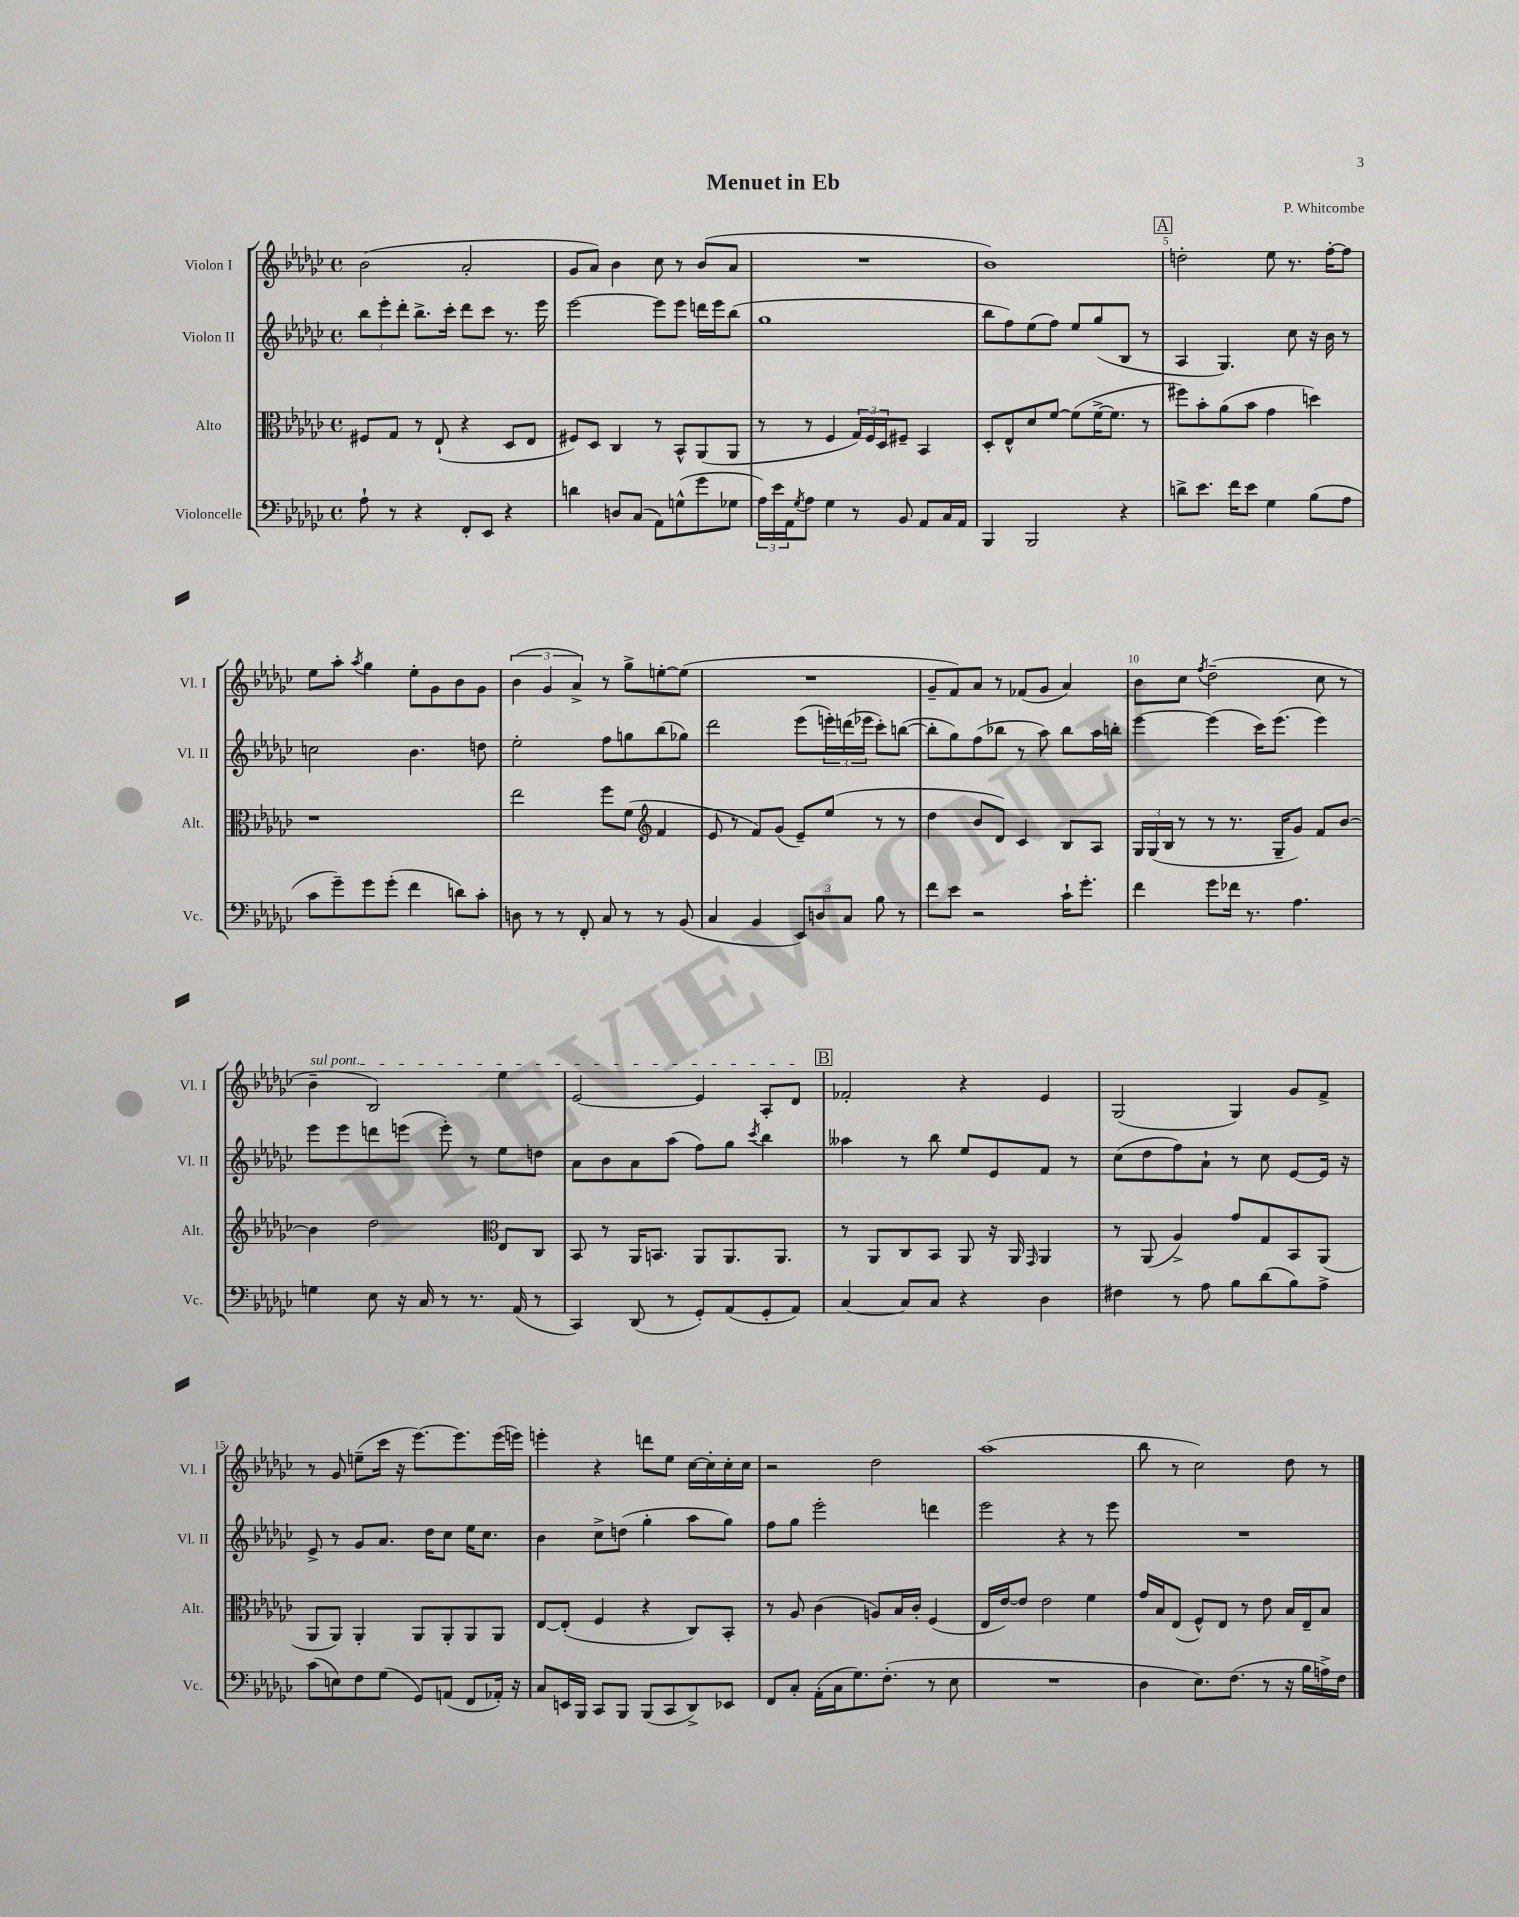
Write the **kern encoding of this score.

**kern	**kern	**kern	**kern
*staff4	*staff3	*staff2	*staff1
*clefF4	*clefC3	*clefG2	*clefG2
*k[b-e-a-d-g-c-]	*k[b-e-a-d-g-c-]	*k[b-e-a-d-g-c-]	*k[b-e-a-d-g-c-]
*M4/4	*M4/4	*M4/4	*M4/4
*met(c)	*met(c)	*met(c)	*met(c)
8A-`\	8F#/L	12bb-\L	(2b-\
.	.	12eee-'\	.
8r	8G-/J	.	.
.	.	12ddd-'\J	.
4r	8r	8.bb-^\L	.
.	(8E-`/	.	.
.	.	16ccc-'\Jk	.
8FF'/L	4r	8ddd-\L	2a-'/
8EE-/J	.	8ccc-\J	.
4r	8D-/L	8.r	.
.	8E-/J	.	.
.	.	16eee-\	.
=	=	=	=
4d\	8F#/L)	[2eee-\	8g-/L
.	8D-/J	.	8a-/J)
8D/L	4C-/	.	4b-\
(8C-/J	.	.	.
8AA-\L)	8r	8eee-\]L	8cc-\
(8G^^\	8BB-^^/L	8eee-\J	8r
8g-\	(8AA-/	16ddd\LL	(8b-/L
.	.	16eee-\J	.
8G-\J	8AA-/J	(8bb-\J	8a-/J
=	=	=	=
24A-\LL)	8r	1gg-	1r
24e-\	.	.	.
24AA-\J	.	.	.
8qG-/	.	.	.
8A-\J	8r	.	.
4G-\	4F/	.	.
8r	24G-/LL)	.	.
.	24F/	.	.
.	24D-/J	.	.
8BB-/	8F#~/J	.	.
8AA-/L	4BB-/	.	.
16C-/L	.	.	.
16AA-/JJ	.	.	.
=	=	=	=
4BBB-/	8D-'/L	8bb-\L	1b-)
.	8E-^^/	8ff\)	.
2BBB-/	8d-/	(8ee-\	.
.	[8f/J	8ff\J)	.
.	(8f\]L	8ee-/L	.
.	[16f^\K	(8gg-/	.
.	8.f\]J	.	.
4r	.	8B-/J	.
.	8r	8r	.
=	=	=	=
8d^\L	8ff#\L)	4A-/	2dd'\
8.e-\J	8b-'\	.	.
.	(8a-\	4.G-/)	.
16f\LK	.	.	.
8e-\J	8b-\J	.	.
4G-\	4g-\	.	8ee-\
.	.	8cc-\	8.r
(8B-\L	4dd\)	16r	.
.	.	16b-\	[16ff'\LK
8A-\J	.	8r	8ff\]J
=	=	=	=
8c-\L	1r	2cc\	8ee-\L
8g-~\)	.	.	8aa-'\J
.	.	.	8qaa-/
8g-\	.	.	4gg-\
(8g-'\J	.	.	.
4f\	.	4.b-\	8ee-'\L
.	.	.	8g-\
8d\L)	.	.	8b-\
8c-'\J	.	8dd\	8g-\J
=	=	=	=
8D\	2ee-\	2ee-'\	(6b-\
8r	.	.	.
.	.	.	6g-/
8r	.	.	.
.	.	.	6a-^/)
8FF'/	.	.	.
8C-/	8ff\L	8ff\L	8r
8r	(8f\J	8gg\	8gg-^\L
*	*clefG2	*	*
8r	4f/	(8bb-\	[8ee'\
(8BB-/	.	8gg-\J)	(8ee\]J
=	=	=	=
4C-/	8e-/	2ddd-\	1r
.	8r	.	.
4BB-/	8f/L)	.	.
.	(8g-/J	.	.
12EE-/L)	8e-~/L)	(8eee-\L	.
12D/	.	.	.
.	(8ee-/J	24eee'\L)	.
12C-/J	.	(24ddd\	.
.	.	24eee-\JJ	.
8B-\	8r	8ccc-'\L)	.
8r	8r	([8bb\J	.
=	=	=	=
8f\L	4dd-\	8bb'\]L	8g-~/L
8e-\J	.	8gg-\)	8f/)
2r	8b-/L	(8ff\	8a-/J
.	8d-/J)	8bb-\J	8r
.	4c-/	8r	(8f-/L
.	.	8aa-\)	8g-/J
16c-`\LK	8B-/L	8bb-\L	4a-/)
8.g-'\J	.	.	.
.	8A-/J	16aa-\L	.
.	.	16bb'\JJ	.
=	=	=	=
4f\	24G-/LL	[4eee-\	8b-\L
.	(24G-/	.	.
.	24B-/JJ	.	.
.	8r	.	8cc-\J
.	.	.	8qff/
8g-\L	8r	(4eee-\]	(2dd-~\
16f-\Jk	8.r	.	.
8.r	.	.	.
.	.	16ccc-\LK)	.
.	16G-~/LK	(8.eee-\J	.
4.A-\	8g-/J)	.	.
.	8f/L	4eee-\)	8cc-\
.	[8b-/J	.	8r
=	=	=	=
4G\	4b-\]	8eee-\L	4b-~\
.	.	8eee-\	.
8E-\	2dd-\	8ddd\	2B-/)
16r	.	(8eee\J	.
16C-/	.	.	.
8r	.	8eee'\)	.
8.r	.	8r	.
*	*clefC3	*	*
.	8E-/L	8ee-\L	4ee-\
(16AA-/	.	.	.
8r	8C-/J	8dd\J	.
=	=	=	=
4CC-/)	8BB-/	8a-\L	[2e-/
.	8r	8b-\	.
(8DD-/	16AA-/LK	8a-\	.
.	8.BB/J	.	.
8r	.	(8aa-\J	.
8GG-'/L)	8AA-/L	8ff\L)	4e-/]
(8AA-/	8.AA-/	8gg-\J	.
.	.	8qccc-/	.
8GG-'/	.	4bb-\	8A-'/L
.	8.AA-/J	.	.
8AA-/J)	.	.	8d-/J
=	=	=	=
[4C-/	8r	4aa--\	2f-'/
.	8AA-/L	.	.
8C-/]L	8C-/	8r	.
8C-/J	8BB-/J	8bb-\	.
4r	8AA-/	8ee-/L	4r
.	16r	8e-/	.
.	16AA-/	.	.
.	16qqGG-/	.	.
4D-\	4AA-/	8f/J	4e-/
.	.	8r	.
=	=	=	=
4F#\	8r	(8cc-\L	(2G-/
.	(8AA-/	8dd-\	.
8r	4A-^/)	8ff\)	.
8A-\	.	8a-`\J	.
8B-\L	8g-/L	8r	4G-/)
(8d-\	8G-/	8cc-\	.
8B-\)	8BB-/	[8e-/L	8g-/L
8A-^\J	(8AA-/J	16e-/]Jk	8f^/J
.	.	16r	.
=	=	=	=
(8c-\L	8AA-/L	8e-^/	8r
8E\)	8AA-/J)	8r	8g-/
8F\	4AA-'/	8g-/L	(8ee~\L
(8G-\J	.	8.a-/J	16ccc-\Jk
.	.	.	16r
8GG-/L)	8AA-/L	.	[8.eee-\L)
.	.	16dd-\LK	.
(8AA/J	8AA-'/	8cc-\J	.
.	.	.	8.eee-\]
8FF/L	8AA-/	16ee-\LK	.
.	.	8.cc-\J	.
16AA-'/Jk)	8AA-/J	.	(16eee-\L
16r	.	.	16eee\JJ)
=	=	=	=
8C-/L	[8E-/L	4b-\	4eee'\
16EE/L	(8E-'/]J	.	.
16BBB-/JJ	.	.	.
8CC-/L	4F/	8cc-^\L	4r
8BBB-/J	.	(8dd\J	.
(8BBB-/L	4r	4gg-'\	8ddd\L
8CC-/	.	.	8ee-\J
8DD-^/)	8C-/L)	8aa-\L	[16cc-\LL
.	.	.	16cc-'\]
8EE-/J	8BB-'/J	8gg-\J)	16cc-'\
.	.	.	16cc-\JJ
=	=	=	=
8FF/L	8r	8ff\L	2r
8C-'/J	8A-/	8gg-\J	.
(16AA-'\LL	(4c-\	2eee-'\	.
16C-\J	.	.	.
8.G-\)	.	.	.
.	8A/L)	.	2dd-\
(8.F'\J	.	.	.
.	16B-/L	.	.
.	16c-'/JJ	.	.
8r	(4F/	4ddd\	.
8E-\	.	.	.
=	=	=	=
1r	16E-/LL	2eee-\	(1aa-
.	[16e-/J)	.	.
.	8e-/]J	.	.
.	2e-\	.	.
.	.	4r	.
.	4f\	8r	.
.	.	8eee-\	.
=	=	=	=
4D-\	16g-/LL	1r	8bb-\
.	16B-/J	.	.
.	(8E-/J	.	8r
8.E-\L)	8F^^/L)	.	2cc-\)
.	8E-/J	.	.
(8.F\J	.	.	.
.	8r	.	.
8r	8e-\	.	.
16r	16B-/LL	.	8dd-\
16B-\LL	16E-~/J	.	.
16A^\)	8B-/J	.	8r
16F\JJ	.	.	.
==	==	==	==
*-	*-	*-	*-
